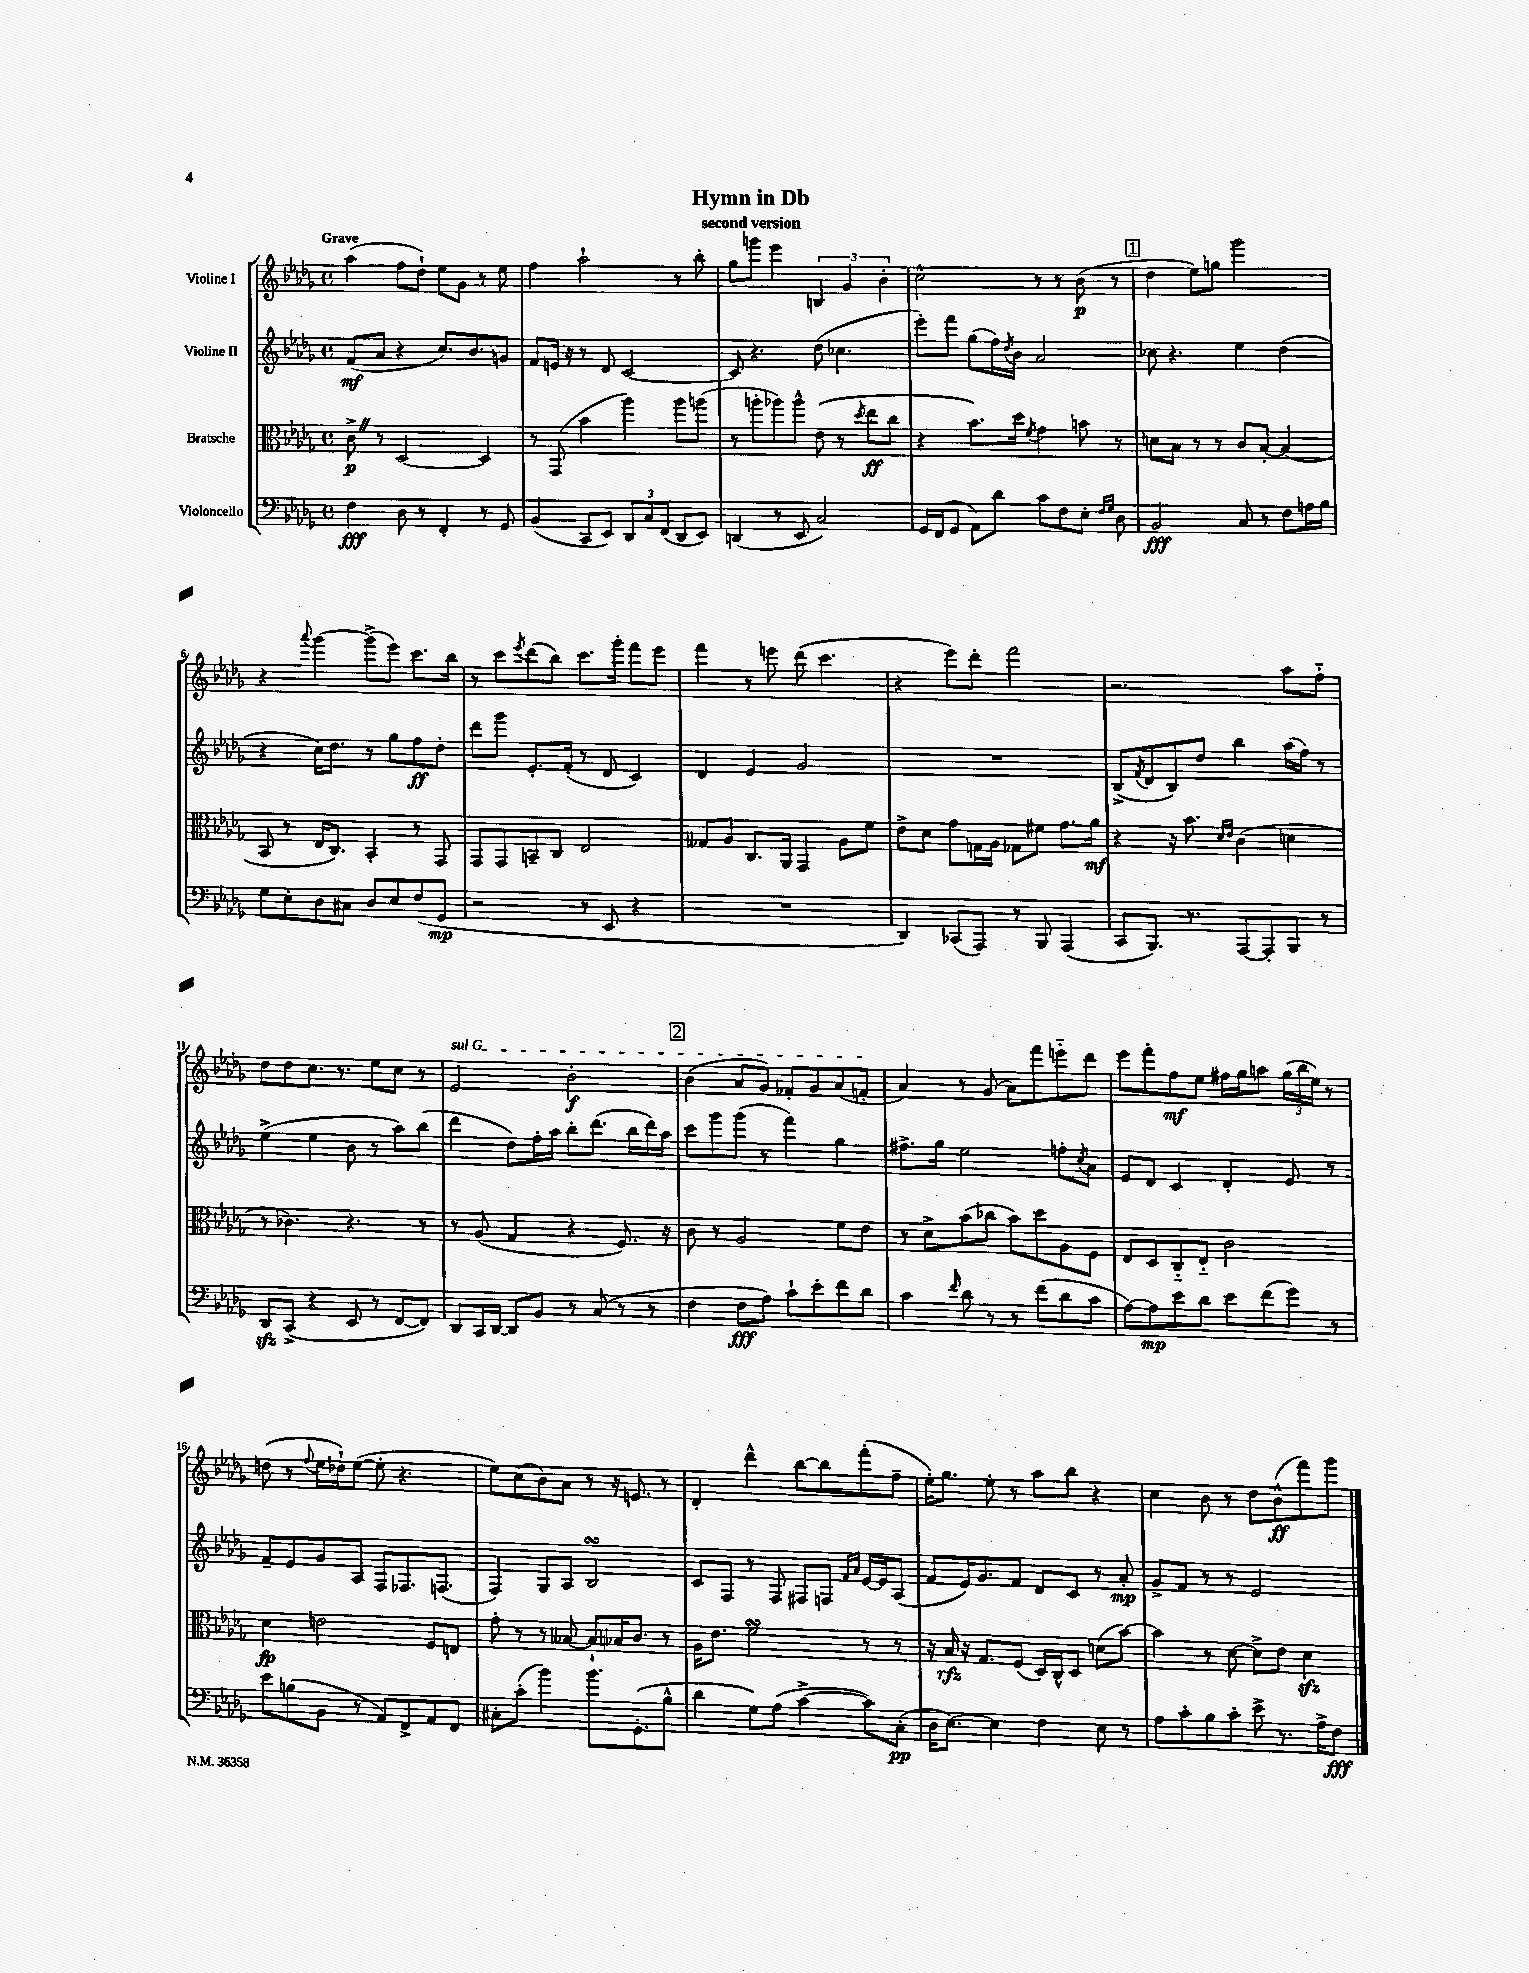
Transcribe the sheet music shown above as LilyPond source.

\header { title = "Hymn in Db" subtitle = "second version" }
<<
\new StaffGroup <<
\new Staff = "s0" \with { instrumentName = "Violine I" } {
    \clef treble \key des \major \defaultTimeSignature \time 4/4 \tempo "Grave"
    aes''4( f''8 des''8-!) ees''8 ges'8 r8 ees''8 |
    f''4 aes''2-! r8 bes''8-. |
    ges''8 g'''8 ees'''4 \tuplet 3/2 { b4 ges'4 bes'4-. } |
    c''2-^ r8 r8 bes'8\p( r8 |
    \mark \markup { \box "1" } des''4 ees''8) g''8 ges'''2 |
    r4 \appoggiatura { aes'''8 } ges'''4~ ges'''8->( ees'''8) c'''8. bes''16 |
    r8 c'''8 \acciaccatura { ees'''8 } des'''8( bes''8) c'''8. ges'''16-. f'''8 ees'''8 |
    f'''4 r8 e'''8 des'''8( c'''4. |
    r4 ees'''8) des'''8-. f'''2 |
    r2. aes''8 f''8-_ |
    des''8 des''8 c''8. r8. ees''8 c''8 r8 |
    \once \override TextSpanner.bound-details.left.text = \markup { \italic "sul G" } ees'2\startTextSpan bes'2-.\f |
    \mark \markup { \box "2" } bes'4( aes'8 ges'8) fes'8-. ges'8 aes'8( f'8-.\stopTextSpan |
    aes'4) r8 ges'8( aes'8) f'''8 e'''8-_ des'''8 |
    ees'''8 f'''8-. f''8\mf ees''8 fis''16 ges''16 a''8 \tuplet 3/2 { ges''16( bes''16 ees''16) } r8 |
    d''8( r8 \appoggiatura { f''8 } ees''16 des''16-!) ees''8~( ees''8-. r4. |
    ees''8) c''8( bes'8) aes'8 r8 r16 e'8. r8 |
    des'4-. des'''4-^ bes''8~ bes''8 f'''8-.( f''8-- |
    ees''16-.) ges''8. ees''8-. r8 aes''8 bes''8 r4 |
    c''4 bes'8 r8 des''8 bes'8-^\ff( f'''8) ges'''8 \bar "|." |
}
\new Staff = "s1" \with { instrumentName = "Violine II" } {
    \clef treble \key des \major \defaultTimeSignature \time 4/4
    f'8\mf( aes'8 r4 c''8.) bes'8. g'8 |
    f'8 e'16 r16 r8 des'8 c'2~ |
    c'8 r4. des''8( ces''4. |
    ees'''8-.) f'''8 ges''8( f''16) \acciaccatura { des''8 } bes'16 aes'2 |
    \mark \markup { \box "1" } ces''8 r4. ees''4 des''4( |
    r4 c''16) des''8. r8 ges''8 f''8\ff des''8-. |
    des'''8 ges'''8 ees'8.-. f'16-.( r8 des'8 c'4) |
    des'4 ees'4 ges'2 |
    R1 |
    bes8->( \acciaccatura { f'8 } des'8 bes8) des''8 bes''4 aes''16( f''16) r8 |
    ees''4->( ees''4 bes'8 r8 aes''8) bes''8( |
    des'''4 des''8) f''16-. aes''16 bes''8-. des'''8.( bes''16 des'''16) aes''16 |
    \mark \markup { \box "2" } c'''8 ges'''8 ges'''8( r8 f'''4) ges''4 |
    fis''8.-> ges''16 ees''2 f''8-. \acciaccatura { c''8 } aes'8 |
    ees'8 des'8 c'4 des'4-. ees'8 r8 |
    f'8-- ees'8 ges'8 aes8 f8 fes8. f8.( |
    f4) ges8 aes8 bes2\turn |
    c'8 f8 r8 f8 fis8 f8 \grace { f'16 aes'16 } ees'16~ ees'16 aes8( |
    f'8 ees'16) ges'8. f'8 des'8 c'8 r8 aes'8-.\mp |
    ges'8-> f'8 r8 r8 ees'2 \bar "|." |
}
\new Staff = "s2" \with { instrumentName = "Bratsche" } {
    \clef alto \key des \major \defaultTimeSignature \time 4/4
    c'8->\p \once \override BreathingSign.text = \markup { \musicglyph "scripts.caesura.straight" } \breathe r8 des2~ des4 |
    r8 ges,8( bes'4 aes''4) aes''8 a''8( |
    r8 a''8-. aes''8) aes''8-^ ees'8( r8 \acciaccatura { des''8 } ees''8\ff c''8 |
    r4 bes'8.) des''16 \acciaccatura { f'8 } ges'4 b'8 r8 |
    \mark \markup { \box "1" } d'8 bes8 r8 r8 c'8 bes8~-. bes4( |
    bes,8 r8 ees16 c8.) bes,4-. r8 ges,8 |
    ges,8 ges,8 b,8-- c8 ees2 |
    geses8 aes8 c8. aes,16 ges,4 aes8 f'8 |
    ees'8-> des'8 ges'8 g16 aes16 ges8 fis'8 ges'8. aes'16\mf |
    r4 r16 bes'8. \grace { des'16 ees'16 } c'4( d'4 |
    r8 ces'4.) r4. r8 |
    r8 aes8( ges4 r4 f8.) r16 |
    \mark \markup { \box "2" } c'8 r8 aes2 f'8 ees'8 |
    r8 des'8-> bes'8( ces''8 bes'8) des''8 aes8 f8 |
    ees8 des8 c8-_ ees8-_ c'2 |
    des'4\fp e'2 f8 e8 |
    ges'8-. r8 r8 beses8~ beses8-! bes16 c'8. r8 |
    aes16 ees'8. f'2\turn r8 r8 |
    r16 bes16\rfz r16 ges8. f8( des16) c16-^ des8 d'8( bes'8~) |
    bes'4 r8 des'8~ des'8-> ees'8 des'4\sfz \bar "|." |
}
\new Staff = "s3" \with { instrumentName = "Violoncello" } {
    \clef bass \key des \major \defaultTimeSignature \time 4/4
    f4\fff des8 r8 f,4-. r8 ges,8 |
    bes,4( c,8 ees,8) \tuplet 3/2 { des,8 c8 f,8( } des,8 ees,8) |
    d,4( r8 ees,8 c2) |
    ges,16 f,16( ges,8 aes,8) des'8 c'8 f8 ees8-. \grace { f16 ges16 } des8 |
    \mark \markup { \box "1" } bes,2\fff c8 r8 f8 a16 bes16 |
    ges8 ees8-. des8 cis8 des8 ees8 f8( ges,8\mp |
    r2 r8 ees,8 r4 |
    R1 |
    des,4) ces,8( aes,,8) r8 bes,,8 aes,,4( |
    c,8 bes,,8.) r8. aes,,8~ aes,,8-. bes,,8 r8 |
    des,8\sfz c,8->( r4 ees,8 r8 f,8~ f,8) |
    des,8 c,16 des,16~ des,8 bes,8 r8 c8( r8 r8 |
    \mark \markup { \box "2" } f4 f8\fff aes8) c'8-! ees'8-. f'8 des'8 |
    c'4 \grace { f'16 } des'8 r8 r8 f'8( des'8 c'8 |
    aes8~) aes8\mp ees'8 des'8 ees'8 f'8( ges'8) r8 |
    ees'8 b8( bes,8 r8 aes,8) f,8-> aes,8 f,8 |
    cis8-. c'8-.( bes'4) bes'8. ges,8.-.( bes8-^ |
    des'4 ges8) aes8( c'4~-> c'8) c8-.\pp( |
    des16 ees8.~) ees4 f4 ees8 r8 |
    aes8 c'8-. bes8 c'8-. ees'8-> r8. aes16-> f8\fff \bar "|." |
}
>>
>>
